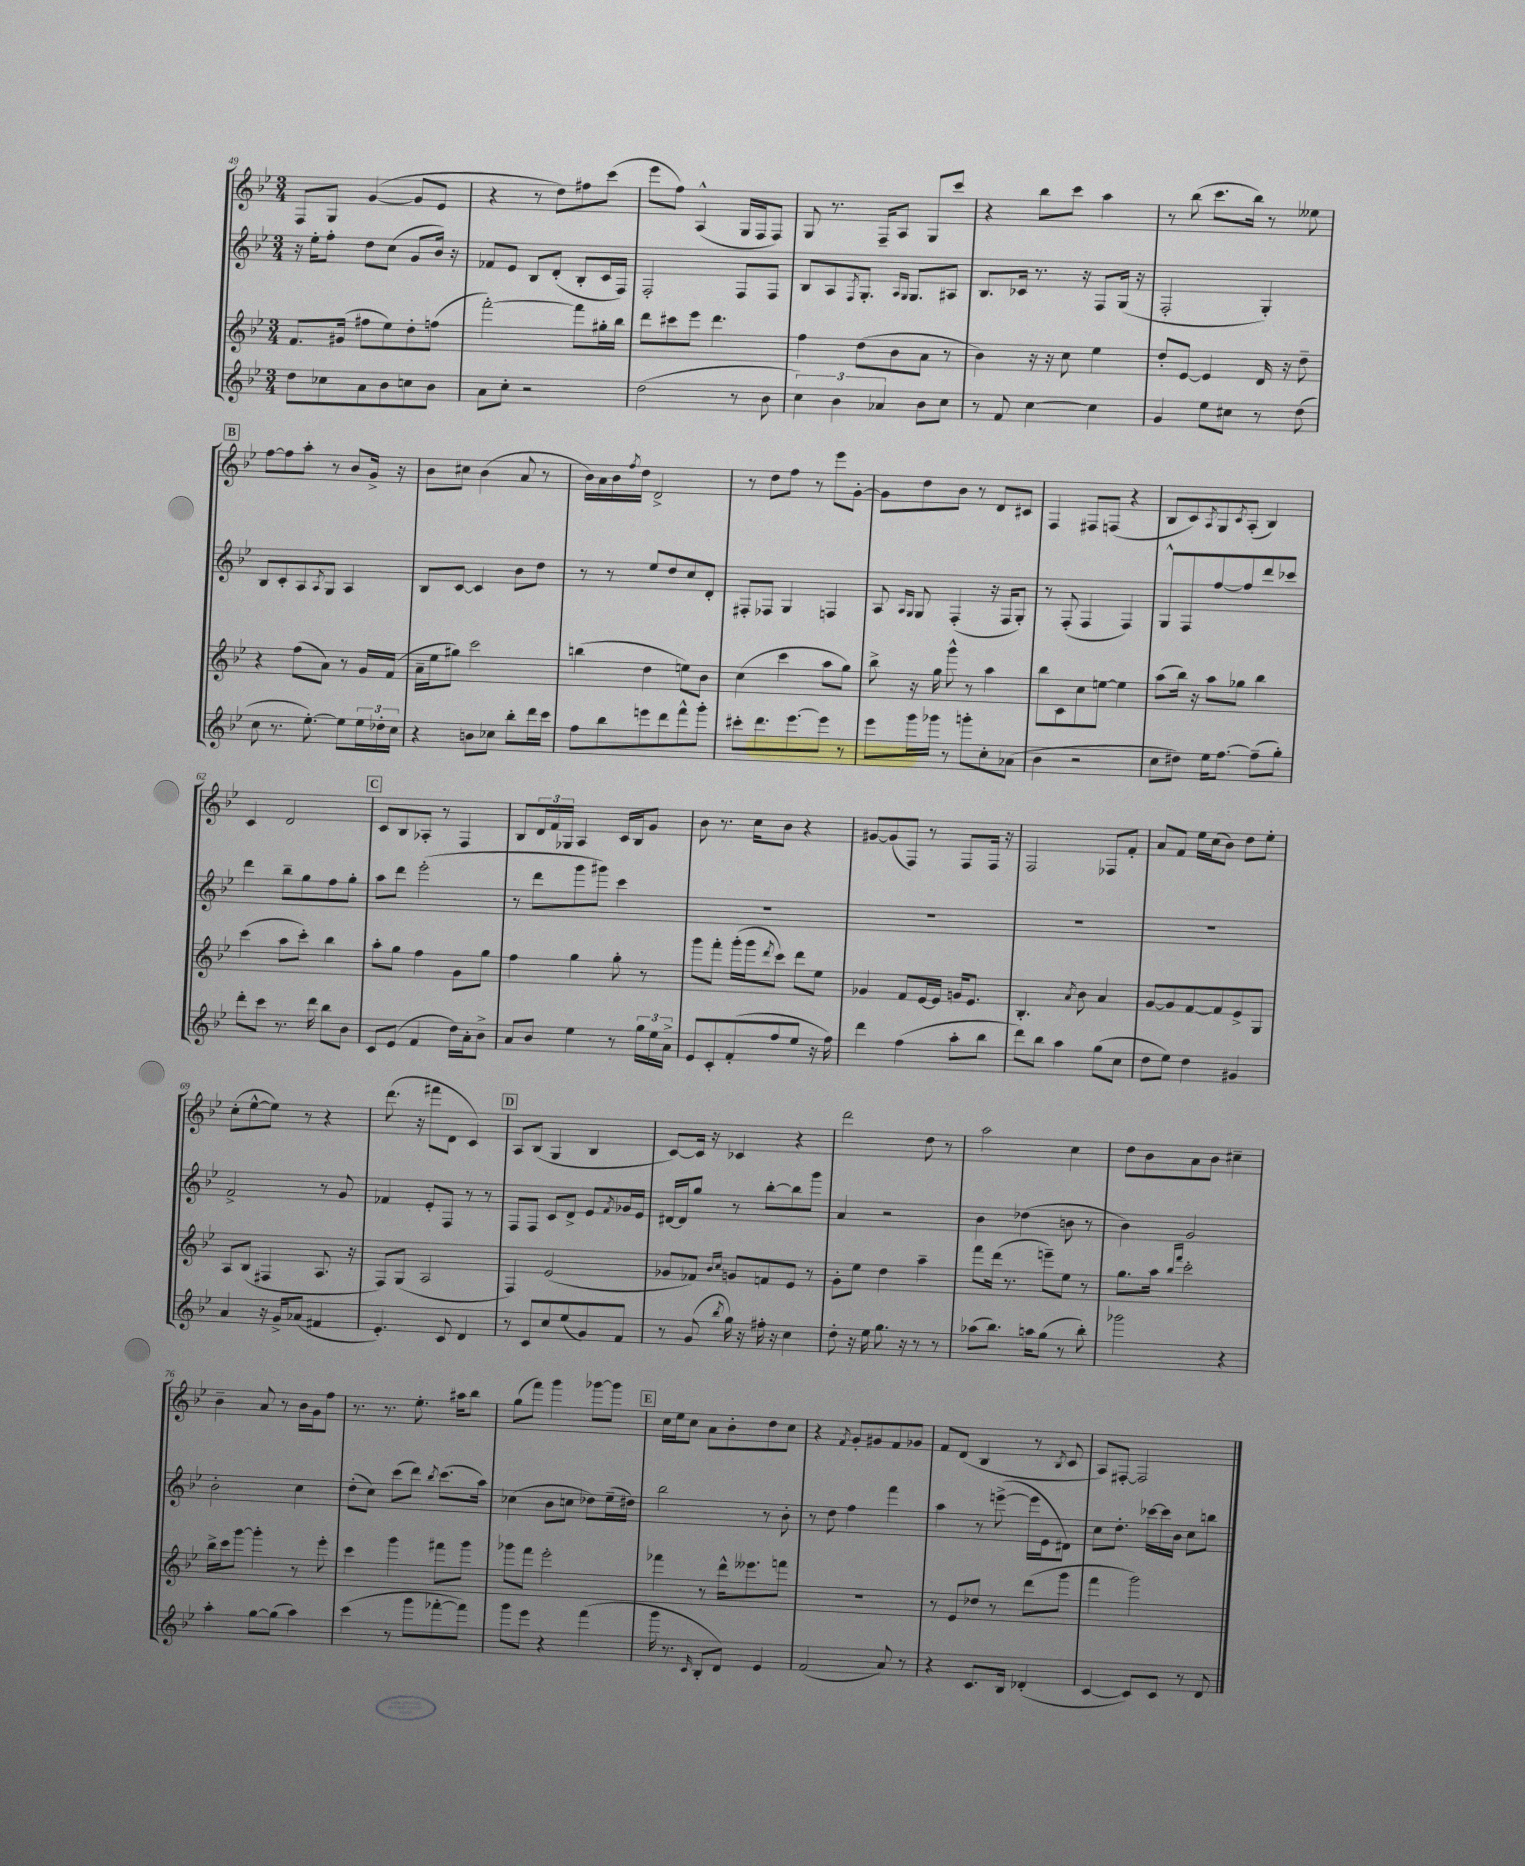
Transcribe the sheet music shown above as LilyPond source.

<<
\new StaffGroup <<
\new Staff = "s0" {
    \clef treble \key bes \major \numericTimeSignature \time 3/4
    f8 g8 g'4~( g'8 ees'8 |
    r4 r8 d''8) fis''8 c'''8( |
    ees'''8 f''8) a4-^( g16 f16 f8) |
    g8 r8. f16-- a8 g8 c'''8 |
    r4 bes''8 c'''8 a''4 |
    r8 bes''8( c'''8. bes''16) r8 eeses''8 |
    \mark \markup { \box "B" } f''8~ f''8 a''8-. r8 bes'8 g'16-> r16 |
    bes'8 cis''8 bes'4( a'8 r8 |
    bes'16) a'16 bes'16 \acciaccatura { f''8 } d''16 d'2-> |
    r8 d''8 f''8 r8 ees'''8 g'8~-. |
    g'8 d''8 bes'8 r8 d'8 cis'8 |
    f4 fis8 f8( r4 |
    bes8 c'8) \acciaccatura { a8 } g8 \acciaccatura { c'8 } a8-.( bes4) |
    c'4 d'2 |
    \mark \markup { \box "C" } c'8 bes8 aes8-. r8 f4 |
    bes8 \tuplet 3/2 { d'16 f'16 ges16 } a4 c'16 bes16 g'8 |
    bes'8 r8. c''16 bes'8 r4 |
    gis'8~ gis'8( f8) r8 f8 f16 r16 |
    f2 fes8 f'8-. |
    a'8 f'8 ees''16 c''16( bes'8) d''8 ees''8-. |
    c''8-.( ees''8~-^ ees''8) r8 r4 |
    d'''8.( r16 fis'''8 d'8 c'4) |
    \mark \markup { \box "D" } a8 bes8( g4 bes4 |
    c'8~) c'16 r16 ces'4 r4 |
    d'''2 d''8 r8 |
    a''2 c''4 |
    d''8 bes'8 a'8 bes'8 cis''4-- |
    bes'4-- a'8 r8 bes'16 g'16 f''8 |
    r8. r8. ees''8.-. ais''16 bes''8 |
    g''8( f'''8) g'''4 ges'''8~ ges'''8 |
    \mark \markup { \box "E" } c''16 ees''16 c''8 a'8 bes'8-. d''8 c''8 |
    r4 \acciaccatura { f'8 } g'8-. gis'8 f'8 ges'8 |
    f'8 d'8( bes4 r8 \acciaccatura { bes8 } c'8 |
    a8) fis8~-. fis2 \bar "|." |
}
\new Staff = "s1" {
    \clef treble \key bes \major \numericTimeSignature \time 3/4
    r16 ees''16-. f''8-. d''8 c''8( g'8 bes'16) r16 |
    fes'8 ees'8 bes8 d'8-.( bes8-. c'16 f16) |
    f2-. f8 f8 |
    bes8 a8 \acciaccatura { f8 } g8.-. \grace { a16 g16 } g8. ais8 |
    bes8. ces'16 r8. r16 f8 g16( r16 |
    f2-. g4-.) |
    \mark \markup { \box "B" } bes8 c'8-. a8 \acciaccatura { a8 } g8 a4 |
    bes8 c'8~ c'4 bes'8 d''8 |
    r8 r8 ees''8 d''8 c''8 d'8-. |
    fis8-. fes8 g4 f4 |
    a8 \grace { a16 g16 } g8 f4-.( r16 f16 g8-.) |
    r8 f8-.( f4 f4) |
    g8-^ f8 f''8~ f''8 d'''8 ces'''8 |
    d'''4 bes''8-- g''8 f''8 g''8-. |
    \mark \markup { \box "C" } a''8 d'''8 ees'''2-.( |
    r8 d'''8 g'''8 gis'''8) c'''4 |
    R2. |
    R2. |
    R2. |
    R2. |
    f'2-> r8 g'8 |
    fes'4 ees'8-. f8 r8 r8 |
    \mark \markup { \box "D" } f8 f8 c'8 d'8-> ees'8 \acciaccatura { f'8 } ges'16 ees'16 |
    dis'16~ dis'16 g''8 r8 bes''8~-. bes''8 g'''8 |
    a'4 r2 |
    bes'4 des''4( b'8 r8 |
    bes'4) g'2 |
    bes'2-. c''4 |
    d''8-.( c''8) c'''8( d'''8) \acciaccatura { bes''8 } c'''8.( a''16) |
    ces''4( bes'8 c''8 des''8) ees''16--( dis''16) |
    \mark \markup { \box "E" } bes''2 r8 bes'8-. |
    r8 d''8 f''4 f'''4 |
    a''4 r8 e'''8~->( e'''16 ees'16 dis'8) |
    c''8 d''8.-. ces'''16~ ces'''16 bes'16 c''8 b''8 \bar "|." |
}
\new Staff = "s2" {
    \clef treble \key bes \major \numericTimeSignature \time 3/4
    f'8. gis'16( fis''8 ees''8) d''8-. f''8( |
    f'''2~-.) f'''8 gis''16-. bes''16 |
    d'''8 cis'''8 ees'''8 d'''4. |
    f''4 d''8( bes'8 a'8 r8 |
    bes'4) r16 r16 c''8 ees''4 |
    d''8-. ees'8~ ees'4 d'16 r16 d''8-- |
    \mark \markup { \box "B" } r4 f''8( a'8) r8 g'16 f'16( |
    a'16-- ees''16 gis''8) c'''2 |
    b''4( d''4 e''8) bes'8 |
    c''4( c'''4 a''8 g''8) |
    bes''8-> r16 g''16 g'''8-^ r8 a''4 |
    bes''8 c'8 c''8 e''8~ e''4 |
    a''8( bes''16) r16 a''8 ges''8 bes''4 |
    c'''4( a''8 c'''8-.) bes''4 |
    \mark \markup { \box "C" } a''8-. g''8 f''4 g'8 g''8 |
    f''4 g''4 g''8-. r8 |
    g'''8 f'''8-. g'''16-.( g'''16 \acciaccatura { d'''8 } c'''8) d'''8 ees''8 |
    ges'4 f'8 ees'16~ ees'16 g'16 ees'8. |
    bes4.-. \acciaccatura { a'8 } bes'8 a'4 |
    g'8~ g'8 f'8~ f'8 ees'8-> g8 |
    a8 bes8( fis4 a8. r16 |
    f8) g8( a2 |
    \mark \markup { \box "D" } f4) ees'2( |
    ges'8 fes'8) \grace { bes'16 c''16 } g'8 f'8 ees'8 r8 |
    g'8-. ees''8 d''4 a''4-- |
    f'''8 d'''16( r8. e'''8--) ees''8 r8 |
    g''8. a''16 \grace { bes''16 f'''16 } c'''2-. |
    bes''16-> c'''16 g'''8~ g'''4-. r8 ees'''8-. |
    c'''4 g'''4 fis'''8 g'''8 |
    ges'''8 f'''8 ees'''2-. |
    \mark \markup { \box "E" } fes'''4 r8 d'''16-^ eeses'''8. f'''8 |
    R2. |
    r8 ees'8 des''8 r8 d'''8( g'''8 |
    f'''4 g'''2) \bar "|." |
}
\new Staff = "s3" {
    \clef treble \key bes \major \numericTimeSignature \time 3/4
    d''8 ces''8 a'8 bes'8 c''8 bes'8 |
    a'8 c''8-. r2 |
    d''2( r8 bes'8 |
    \tuplet 3/2 { c''4) bes'4 aes'4 } bes'8 c''8 |
    r8 f'8 c''4~ c''4 |
    g'4 ees''8 cis''8 r8 d''8( |
    \mark \markup { \box "B" } c''8 r8. ees''8.~-.) ees''8 \tuplet 3/2 { ees''16 des''16-. c''16 } |
    r4 b'8 ces''8 bes''8-. d'''16 c'''16 |
    f''8 bes''8 e'''8 d'''8 f'''8-^ g'''8-. |
    cis'''8-. d'''8. ees'''8.~ ees'''8 r8 |
    ees'''8 g'''16 ges'''16 r8 g'''8-. c''8-. aes'8( |
    bes'4 r2 |
    c''8 dis''8) ees''16 f''8.~ f''8--( g''8-.) |
    d'''8-. c'''8 r8. d'''16 bes''8 bes'8 |
    \mark \markup { \box "C" } c'8 ees'8( f'4 d''16) a'16-. bes'8-> |
    a'8 bes'8 ees''4 r8 \tuplet 3/2 { g''16 ees''16 a'16-> } |
    ees'8 c'8-. f'8-.( f''8 ees''8 r16 f''16) |
    d'''4 f''4( a''8-. bes''8 |
    d'''8) bes''8 a''4 g''8( c''8 |
    d''8 ees''8) d''4 gis'4 |
    a'4 r16 g'16-> aes'8( fis'4 |
    ees'4.-.) c'8 d'4 |
    \mark \markup { \box "D" } r8 c'8 c''8 ees''8( g'8) f'8 |
    r8 g'8( \acciaccatura { bes''8 } g''16) r16 fis''16-. r16 c''4 |
    d''8-. r16 ees''16 g''8. r16 r8 r8 |
    aes''8( bes''8.) a''16 g''8( r8 bes''8-.) |
    ges'''2 r4 |
    a''4-. g''8~ g''8( a''4) |
    c'''4( r8 g'''8 fes'''8~-. fes'''8) |
    g'''8 ees'''8 r4 f'''4( |
    \mark \markup { \box "E" } g'''16 r8. \grace { c'16 } bes8-. d'8) ees'4 |
    f'2( a'8) r8 |
    r4 c'8. bes16 des'4-.( |
    c'4~ c'8) c'8 r8 d'8 \bar "|." |
}
>>
>>
\layout { \context { \Score currentBarNumber = #49 } }
